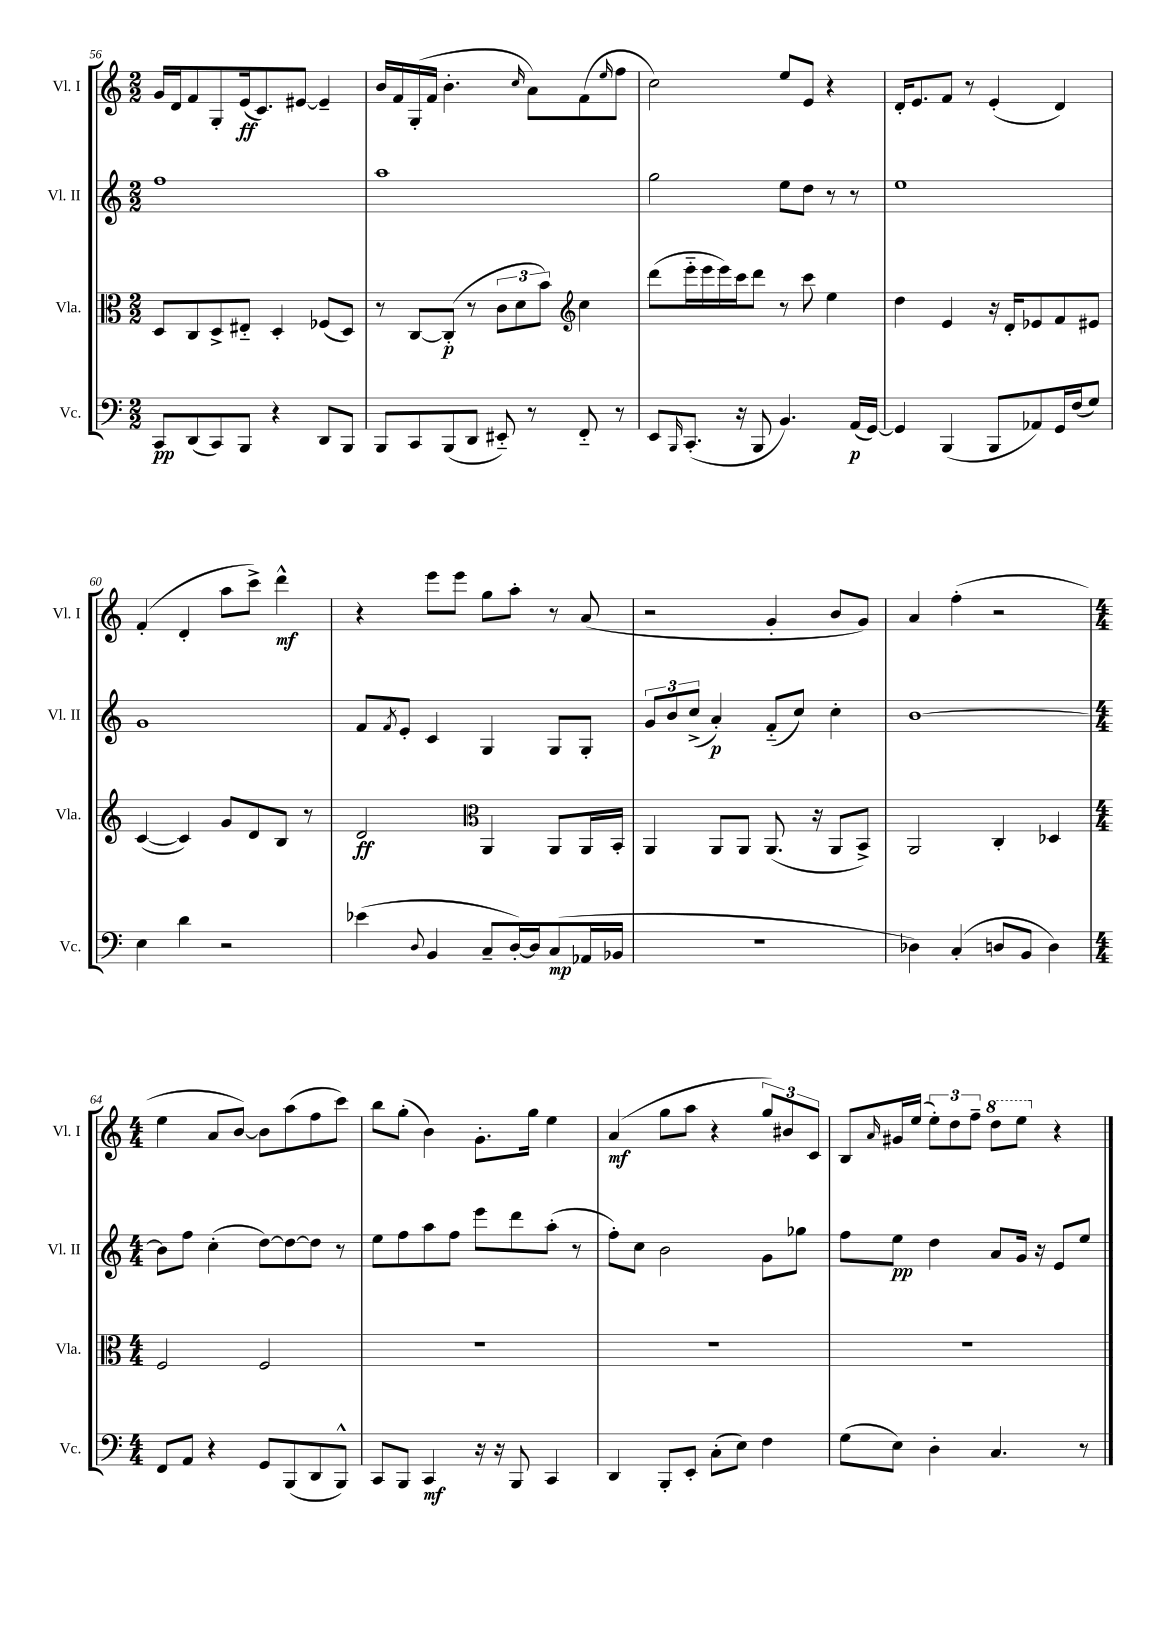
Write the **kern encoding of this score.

**kern	**dynam	**kern	**dynam	**kern	**dynam	**kern	**dynam
*part4	*part4	*part3	*part3	*part2	*part2	*part1	*part1
*staff4	*staff4	*staff3	*staff3	*staff2	*staff2	*staff1	*staff1
*I"Vc.	*	*I"Vla.	*	*I"Vl. II	*	*I"Vl. I	*
*I'Vc.	*	*I'Vla.	*	*I'Vl. II	*	*I'Vl. I	*
*clefF4	*	*clefC3	*	*clefG2	*	*clefG2	*
*k[]	*	*k[]	*	*k[]	*	*k[]	*
*M2/2	*	*M2/2	*	*M2/2	*	*M2/2	*
=56	=56	=56	=56	=56	=56	=56	=56
8CC/L	pp	8D/L	.	1ff	.	16g/LL	.
.	.	.	.	.	.	16d/J	.
(8DD/	.	8C/	.	.	.	8f/	.
8CC/)	.	8D^/	.	.	.	8G'/	.
8BBB/J	.	8E#X/J	.	.	.	(16e/k	ff
.	.	.	.	.	.	8.c/)	.
4r	.	4D'/	.	.	.	.	.
.	.	.	.	.	.	[8e#X/J	.
8DD/L	.	(8F-X/L	.	.	.	4e#~/]	.
8BBB/J	.	8D/J)	.	.	.	.	.
=57	=57	=57	=57	=57	=57	=57	=57
8BBB/L	.	8r	.	1aa	.	16b/LL	.
.	.	.	.	.	.	16f/	.
8CC/	.	[8C/L	.	.	.	(16G'/	.
.	.	.	.	.	.	16f/JJ	.
(8BBB/	.	(8C'/J]	p	.	.	4.b'\	.
8DD/J	.	8r	.	.	.	.	.
8EE#X/)	.	12c\L	.	.	.	.	.
.	.	12d\	.	.	.	.	.
.	.	.	.	.	.	16qqcc/	.
8r	.	.	.	.	.	8a\L)	.
.	.	12b\J)	.	.	.	.	.
8FF/	.	4cc\	.	.	.	(8f\	.
.	.	.	.	.	.	16qqee/	.
8r	.	.	.	.	.	8ff\J	.
=58	=58	=58	=58	=58	=58	=58	=58
*	*	*clefG2	*	*	*	*	*
8EE/L	.	(8ddd\L	.	2gg\	.	2cc\)	.
16qqBBB/	.	.	.	.	.	.	.
(8.CC'/J	.	16eee\L	.	.	.	.	.
.	.	16eee\	.	.	.	.	.
.	.	16eee\)	.	.	.	.	.
16r	.	16ccc\J	.	.	.	.	.
8BBB/	.	8ddd\J	.	.	.	.	.
4.BB/)	.	8r	.	8ee\L	.	8ee/L	.
.	.	8ccc\	.	8dd\J	.	8e/J	.
.	.	4ee\	.	8r	.	4r	.
(16AA/LL	p	.	.	8r	.	.	.
[16GG/JJ)	.	.	.	.	.	.	.
=59	=59	=59	=59	=59	=59	=59	=59
4GG/]	.	4dd\	.	1ee	.	16d'/KL	.
.	.	.	.	.	.	8.e/	.
(4BBB/	.	4e/	.	.	.	8f/J	.
.	.	.	.	.	.	8r	.
8BBB/L	.	16r	.	.	.	(4e'/	.
.	.	16d'/KL	.	.	.	.	.
8AA-X/)	.	8e-X/	.	.	.	.	.
16GG/L	.	8f/	.	.	.	4d/)	.
(16F/J	.	.	.	.	.	.	.
8G/J)	.	8e#X/J	.	.	.	.	.
!!LO:LB:g=z
=60	=60	=60	=60	=60	=60	=60	=60
4E\	.	([4c/	.	1g	.	(4f'/	.
4d\	.	4c/])	.	.	.	4d'/	.
2r	.	8g/L	.	.	.	8aa\L	.
.	.	8d/	.	.	.	8ccc^\J)	.
.	.	8B/J	.	.	.	4ddd^^\	mf
.	.	8r	.	.	.	.	.
=61	=61	=61	=61	=61	=61	=61	=61
(4e-X\	.	2d/	ff	8f/L	.	4r	.
.	.	.	.	8qf/	.	.	.
.	.	.	.	8e'/J	.	.	.
8qqD/	.	.	.	.	.	.	.
4BB/	.	.	.	4c/	.	8eee\L	.
.	.	.	.	.	.	8eee\J	.
*	*	*clefC3	*	*	*	*	*
8C~/L	.	4AA/	.	4G/	.	8gg\L	.
[16D'/L)	.	.	.	.	.	8aa'\J	.
16D/J]	.	.	.	.	.	.	.
(8C/	mp	8AA/L	.	8G/L	.	8r	.
16AA-X/L	.	16AA/L	.	8G'/J	.	(8a/	.
16BB-X/JJ	.	16BB'/JJ	.	.	.	.	.
=62	=62	=62	=62	=62	=62	=62	=62
1r	.	4AA/	.	12g/L	.	2r	.
.	.	.	.	12b/	.	.	.
.	.	.	.	(12cc^/J	.	.	.
.	.	8AA/L	.	4a'/)	p	.	.
.	.	8AA/J	.	.	.	.	.
.	.	(8.AA/	.	(8f/L	.	4g'/	.
.	.	.	.	8cc/J)	.	.	.
.	.	16r	.	.	.	.	.
.	.	8AA/L	.	4cc'\	.	8b/L	.
.	.	8BB^/J)	.	.	.	8g/J)	.
=63	=63	=63	=63	=63	=63	=63	=63
4D-X\)	.	2AA/	.	[1b	.	4a/	.
(4C'/	.	.	.	.	.	(4ff'\	.
8Dn/L	.	4C'/	.	.	.	2r	.
8BB/J	.	.	.	.	.	.	.
4D\)	.	4D-X/	.	.	.	.	.
!!LO:LB:g=z
=64	=64	=64	=64	=64	=64	=64	=64
*M4/4	*	*M4/4	*	*M4/4	*	*M4/4	*
8FF/L	.	2F/	.	8b\L]	.	4ee\	.
8AA/J	.	.	.	8ff\J	.	.	.
4r	.	.	.	(4cc'\	.	8a/L	.
.	.	.	.	.	.	[8b/J)	.
8GG/L	.	2F/	.	[8dd\L)	.	8b\L]	.
(8BBB/	.	.	.	8dd\_	.	(8aa\	.
8DD/	.	.	.	8dd\J]	.	8ff\	.
8BBB^^/J)	.	.	.	8r	.	8ccc\J)	.
=65	=65	=65	=65	=65	=65	=65	=65
8CC/L	.	1r	.	8ee\L	.	8bb\L	.
8BBB/J	.	.	.	8ff\	.	(8gg'\J	.
4CC/	mf	.	.	8aa\	.	4b\)	.
.	.	.	.	8ff\J	.	.	.
16r	.	.	.	8eee\L	.	8.g'\L	.
16r	.	.	.	.	.	.	.
8BBB/	.	.	.	8ddd\	.	.	.
.	.	.	.	.	.	16gg\Jk	.
4CC/	.	.	.	(8aa'\J	.	4ee\	.
.	.	.	.	8r	.	.	.
=66	=66	=66	=66	=66	=66	=66	=66
4DD/	.	1r	.	8ff'\L)	.	(4a/	mf
.	.	.	.	8cc\J	.	.	.
8BBB'/L	.	.	.	2b\	.	8gg\L	.
8EE'/J	.	.	.	.	.	8aa\J	.
(8C'\L	.	.	.	.	.	4r	.
8E\J)	.	.	.	.	.	.	.
4F\	.	.	.	8g\L	.	12gg/L)	.
.	.	.	.	.	.	12b#X/	.
.	.	.	.	8gg-X\J	.	.	.
.	.	.	.	.	.	12c/J	.
=67	=67	=67	=67	=67	=67	=67	=67
(8G\L	.	1r	.	8ff\L	.	8B/L	.
.	.	.	.	.	.	16qqa/	.
8E\J)	.	.	.	8ee\J	pp	16g#X/L	.
.	.	.	.	.	.	(16ee/JJ	.
4D'\	.	.	.	4dd\	.	12ee'\L)	.
.	.	.	.	.	.	12dd\	.
.	.	.	.	.	.	12ff~\J	.
*	*	*	*	*	*	*8va	*
4.C/	.	.	.	8a/L	.	8ddd\L	.
.	.	.	.	16g/Jk	.	8eee\J	.
.	.	.	.	16r	.	.	.
*	*	*	*	*	*	*X8va	*
.	.	.	.	8e/L	.	4r	.
8r	.	.	.	8ee/J	.	.	.
==	==	==	==	==	==	==	==
*-	*-	*-	*-	*-	*-	*-	*-
